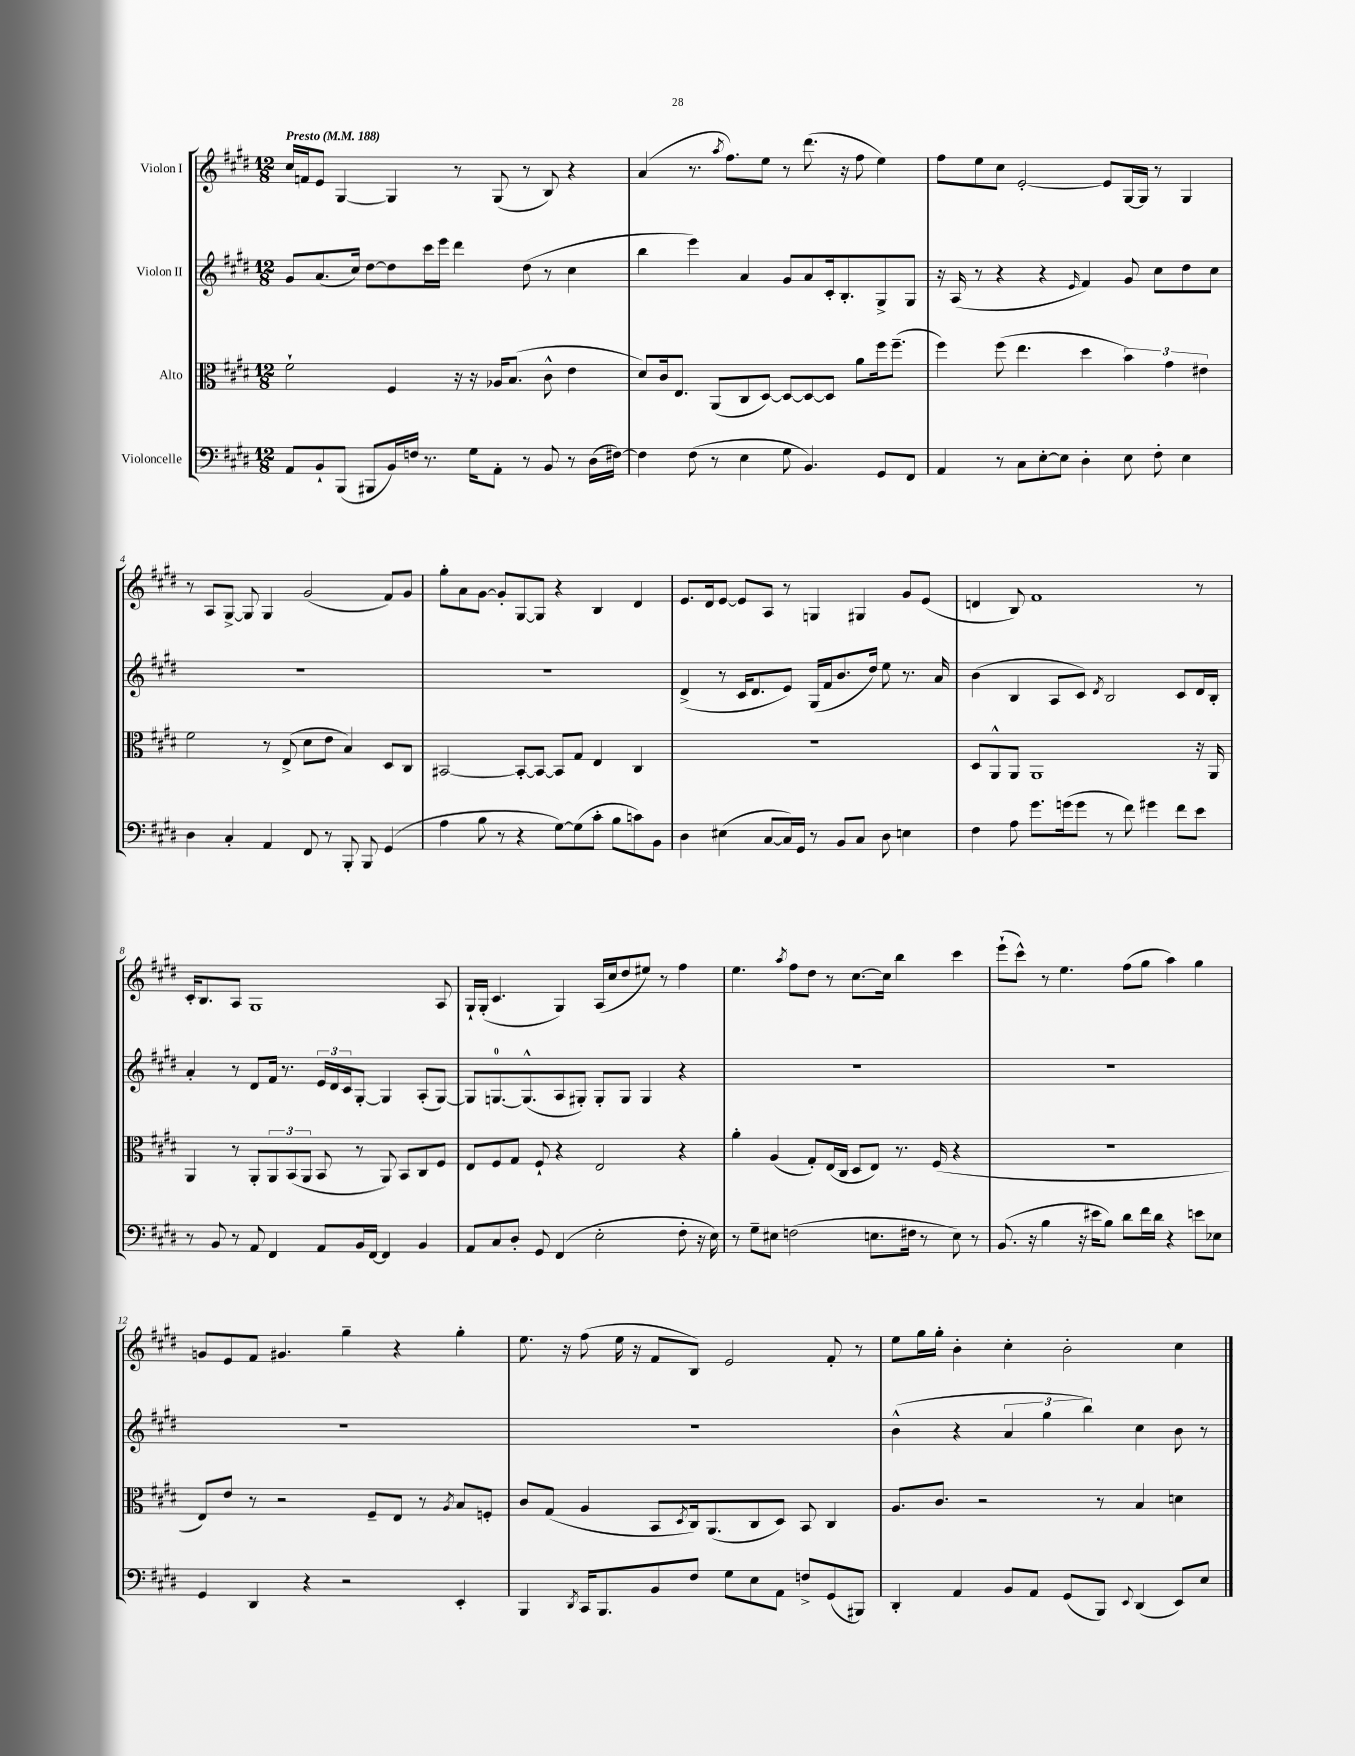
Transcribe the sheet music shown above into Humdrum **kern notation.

**kern	**kern	**kern	**kern
*part4	*part3	*part2	*part1
*staff4	*staff3	*staff2	*staff1
*I"Violoncelle	*I"Alto	*I"Violon II	*I"Violon I
*clefF4	*clefC3	*clefG2	*clefG2
*k[f#c#g#d#]	*k[f#c#g#d#]	*k[f#c#g#d#]	*k[f#c#g#d#]
*M12/8	*M12/8	*M12/8	*M12/8
*MM188	*MM188	*MM188	*MM188
=1	=1	=1	=1
!	!	!	!LO:TX:a:B:t=Presto
8AA/L	2f#`\	8g#/L	16cc#/LL
.	.	.	16fn/J
8BB`/	.	(8.a/	8e/J
(8BBB/J	.	.	[4G#/
.	.	16cc#/Jk)	.
8BBB#X/L	.	[8dd#\L	.
16BB/L)	4F#/	8dd#\]	4G#/]
16Fn/JJ	.	.	.
8.r	.	16ccc#\L	.
.	.	16eee\JJ	.
.	16r	4ddd#\	8r
16G#\KL	16r	.	.
8AA'\J	16A-X/KL	.	(8G#/
.	(8.B/J	.	.
8r	.	(8dd#\	8r
8BB/	8c#^^\	8r	8B/)
8r	4e\	4cc#\	4r
(16D#\LL	.	.	.
[16F#X\JJ)	.	.	.
=2	=2	=2	=2
4F#\]	8d#/L)	4bb\	(4a/
.	16c#/k	.	.
.	8.E/J	.	.
(8F#\	.	4eee\)	8.r
8r	(8AA/L	.	.
.	.	.	8qaa/
.	.	.	8.ff#\L)
4E\	8C#/	4a/	.
.	[8D#/J)	.	8ee\J
8G#\	8D#/L_	8g#/L	8r
4.BB/)	8D#/_	8a/	(8.ddd#\
.	8D#/J]	16c#'/k	.
.	.	8.B'/	16r
.	8a\L	.	8ff#\
8GG#/L	16ff#\k	8G#^/	4ee\)
.	(8.ff#~\J	.	.
8FF#/J	.	8G#/J	.
=3	=3	=3	=3
4AA/	4ff#\)	16r	8ff#\L
.	.	(16A/	.
.	.	8r	8ee\
8r	(8ff#\	4r	8cc#\J
8C#\L	4.ee\	.	[2e'/
[8E'\	.	4r	.
8E\J]	.	.	.
.	.	16qqe/	.
4D#'\	4dd#\	4f#/)	.
.	.	.	8e/L]
8E\	6b\)	8g#/	[16G#/L
.	.	.	16G#/JJ]
8F#'\	.	8cc#\L	8r
.	6g#\	.	.
4E\	.	8dd#\	4G#/
.	6e#X\	.	.
.	.	8cc#\J	.
!!LO:LB:g=z
=4	=4	=4	=4
4D#\	2f#\	1.r	8r
.	.	.	8A/L
4C#'/	.	.	[8G#^/J
.	.	.	8G#/]
4AA/	8r	.	4G#/
.	(8E^/	.	.
8FF#/	8d#\L	.	(2g#/
8r	8e\J	.	.
8BBB'/	4B/)	.	.
8BBB/	.	.	.
(4GG#/	8D#/L	.	8f#/L)
.	8C#/J	.	8g#/J
=5	=5	=5	=5
4A\	[2BB#X/	1.r	8gg#'\L
.	.	.	8a\
8B\	.	.	[8g#\J
8r	.	.	8g#'/L]
4r	8BB#'/L_	.	[8G#/
.	8BB#/J_	.	8G#/J]
[8G#\L)	8BB#/L]	.	4r
(8G#\]	8G#/J	.	.
8c#'\J	4E/	.	4B/
8B\L	.	.	.
8cn\)	4C#/	.	4d#/
8BB\J	.	.	.
=6	=6	=6	=6
4D#\	1.r	(4d#^/	8.e/L
.	.	.	16d#/k
(4E#X\	.	8r	[8e/J
.	.	16c#/KL	8e/L]
.	.	8.d#/	.
[8C#/L	.	.	8A/J
16C#/L])	.	8e/J)	8r
16GG#/JJ	.	.	.
8r	.	(16G#/LL	4Gn/
.	.	16f#/J	.
8BB/L	.	8.b/	.
8C#/J	.	.	4G#X/
.	.	16dd#/Jk)	.
8D#\	.	8ee\	.
4En\	.	8.r	8g#/L
.	.	.	(8e/J
.	.	16a/	.
=7	=7	=7	=7
4F#\	8D#/L	(4b\	4dn/
.	8AA^^/	.	.
8A\	8AA/J	4B/	8B/)
8.g#\L	1AA	.	1f#
.	.	8A/L	.
(16gn\k	.	.	.
8g\J	.	8c#/J)	.
.	.	8qd#/	.
8r	.	2B/	.
8f#\)	.	.	.
4g#X\	.	.	.
8f#\L	.	8c#/L	.
8e\J	16r	16d#/L	8r
.	16AA/	16B'/JJ	.
!!LO:LB:g=z
=8	=8	=8	=8
8r	4AA/	4a'/	16c#'/KL
.	.	.	8.B/
8BB/	.	.	.
8r	8r	8r	8A/J
8AA/	8AA'/L	8d#/L	1G#
4FF#/	12AA/	16f#/Jk	.
.	.	8.r	.
.	(12BB/	.	.
.	12AA/J	.	.
8AA/L	8BB/	24e/LL	.
.	.	24d#/	.
.	.	24c#/J	.
16BB/L	8r	[8G#'/J	.
[16FF#/JJ	.	.	.
4FF#/]	8AA/)	4G#/]	.
.	8BB/L	.	.
4BB/	8C#/	(8A'/L	.
.	8F#/J	[8G#/J)	8A/
=9	=9	=9	=9
8AA/L	8E/L	8G#/L]	16G#`/LL
.	.	.	(16G#'/JJ
8C#/	8F#/	[8.Gn/	4.c#/
8D#'/J	8G#/J	.	.
.	.	(8.G^^/]	.
8GG#/	8F#`/	.	.
(4FF#/	4r	8A/	4G#/)
.	.	8G#X'/J)	.
2E'\	2E/	8G#'/L	(16A/LL
.	.	.	16cc#/J
.	.	8G#/J	8dd#/
.	.	4G#/	8ee#X/J)
.	.	.	8r
8F#'\	4r	4r	4ff#\
16r	.	.	.
16E\)	.	.	.
=10	=10	=10	=10
8r	4a'\	1.r	4.ee\
8G#~\L	.	.	.
8E#X\J	(4A/	.	.
.	.	.	8qaa/
(2Fn\	.	.	8ff#\L
.	8G#'/L)	.	8dd#\J
.	(16E/L	.	8r
.	16C#/JJ	.	.
.	8D#/L	.	[8.cc#\L
8.En\L	8E/J)	.	.
.	.	.	16cc#\Jk]
.	8.r	.	4bb\
16F#X\Jk	.	.	.
8r	.	.	.
.	(16F#/	.	.
8E\)	4r	.	4ccc#\
8r	.	.	.
=11	=11	=11	=11
(8.BB/	1.r	1.r	(8eee`\L
.	.	.	8ccc#^^\J)
16r	.	.	.
4B\	.	.	8r
.	.	.	4.ee\
16r	.	.	.
16e#X\KL	.	.	.
8B\J)	.	.	.
8d#\L	.	.	(8ff#\L
16f#\L	.	.	8gg#\J
16d#\JJ	.	.	.
4r	.	.	4aa\)
8en\L	.	.	4gg#\
8E-X\J	.	.	.
!!LO:LB:g=z
=12	=12	=12	=12
4GG#/	8E/L)	1.r	8gn/L
.	8e/J	.	8e/
4DD#/	8r	.	8f#/J
.	2r	.	4.g#X/
4r	.	.	.
2r	.	.	4gg#~\
.	8F#~/L	.	.
.	8E/J	.	4r
.	8r	.	.
.	8qA/	.	.
4EE'/	8B/L	.	4gg#'\
.	8Fn'/J	.	.
=13	=13	=13	=13
4BBB/	8c#/L	1.r	8.ee\
.	(8G#/J	.	.
.	.	.	16r
8qDD#/	.	.	.
16CC#/KL	4A/	.	(8ff#\
8.BBB/	.	.	.
.	.	.	16ee\
.	.	.	16r
8BB/	8BB/L	.	8f#/L
.	8qD#/	.	.
8F#/J	16C#/k)	.	8B/J)
.	(8.AA/	.	.
8G#\L	.	.	2e/
8E\	8C#/	.	.
8AA\J	8D#/J)	.	.
8Fn^/L	8BB/	.	.
(8GG#/	4C#/	.	8f#'/
8BBB#X/J)	.	.	8r
=14	=14	=14	=14
4DD#'/	8.A/L	(4b^^\	8ee\L
.	.	.	16gg#\L
.	8.c#/J	.	16gg#'\JJ
4AA/	.	4r	4b'\
.	2r	.	.
8BB/L	.	6a/	4cc#'\
8AA/J	.	.	.
.	.	6gg#\	.
(8GG#/L	.	.	2b'\
.	.	6bb\)	.
8BBB/J)	8r	.	.
8qqEE/	.	.	.
(4DD#/	4B/	4cc#\	.
8EE/L)	4dn\	8b\	4cc#\
8E/J	.	8r	.
==	==	==	==
*-	*-	*-	*-
